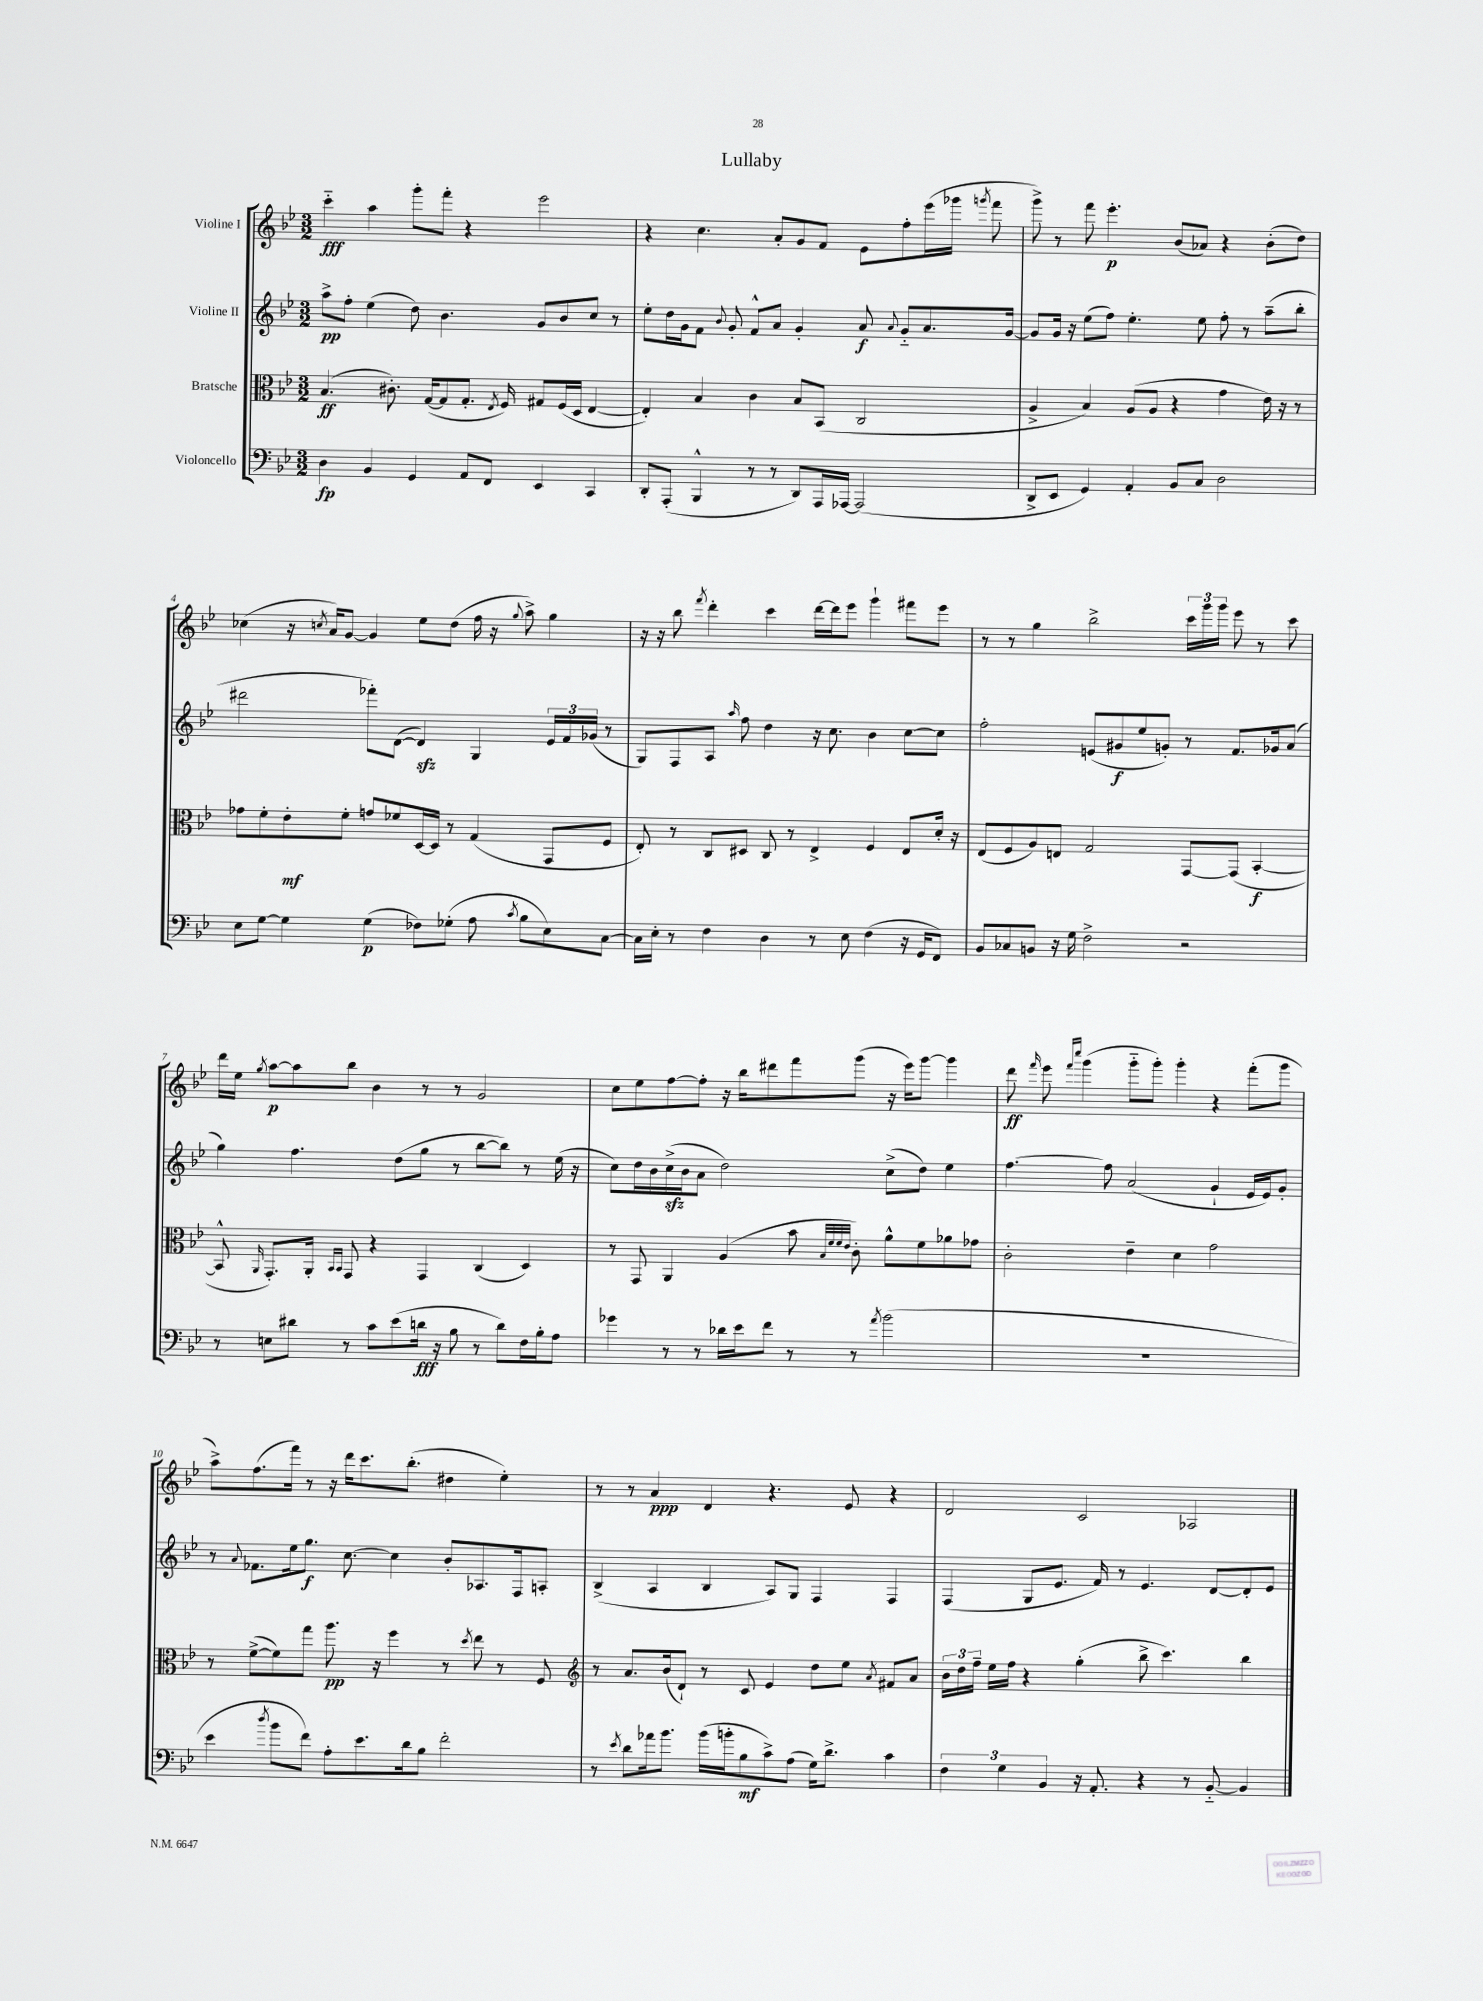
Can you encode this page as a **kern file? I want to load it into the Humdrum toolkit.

**kern	**dynam	**kern	**dynam	**kern	**dynam	**kern	**dynam
*part4	*part4	*part3	*part3	*part2	*part2	*part1	*part1
*staff4	*staff4	*staff3	*staff3	*staff2	*staff2	*staff1	*staff1
*I"Violoncello	*	*I"Bratsche	*	*I"Violine II	*	*I"Violine I	*
*clefF4	*	*clefC3	*	*clefG2	*	*clefG2	*
*k[b-e-]	*	*k[b-e-]	*	*k[b-e-]	*	*k[b-e-]	*
*M3/2	*	*M3/2	*	*M3/2	*	*M3/2	*
=1	=1	=1	=1	=1	=1	=1	=1
4D\	fp	(4.B-/	ff	8aa^\L	pp	4ccc\	fff
.	.	.	.	8ff'\J	.	.	.
4BB-/	.	.	.	(4ee-\	.	4aa\	.
.	.	8.c#X'\)	.	.	.	.	.
4GG/	.	.	.	8dd\)	.	8ggg'\L	.
.	.	([16G/KL	.	.	.	.	.
.	.	8G/]	.	4.b-\	.	8fff'\J	.
8AA/L	.	8.G'/J	.	.	.	4r	.
8FF/J	.	.	.	.	.	.	.
.	.	8qE-/	.	.	.	.	.
.	.	16F/)	.	.	.	.	.
4EE-/	.	8G#X/L	.	8g/L	.	2eee-\	.
.	.	(16F/L	.	8b-/	.	.	.
.	.	16D/JJ	.	.	.	.	.
4CC/	.	[4E-/	.	8cc/J	.	.	.
.	.	.	.	8r	.	.	.
=2	=2	=2	=2	=2	=2	=2	=2
8DD'/L	.	4E-'/])	.	8ee-'\L	.	4r	.
(8AAA'/J	.	.	.	16dd\L	.	.	.
.	.	.	.	16g\J	.	.	.
4BBB-^^/	.	4B-/	.	8f\J	.	4.cc\	.
.	.	.	.	8qqb-/	.	.	.
.	.	.	.	8g'/	.	.	.
8r	.	4c\	.	8f^^/L	.	.	.
8r	.	.	.	8a/J	.	8a'/L	.
8DD/L)	.	8B-/L	.	4g'/	.	8g/	.
16AAA/L	.	(8BB-/J	.	.	.	8f/J	.
[16AAA-X/JJ	.	.	.	.	.	.	.
(2AAA-/]	.	2C/	.	8a/	f	8e-\L	.
.	.	.	.	8qqa/	.	.	.
.	.	.	.	8g/L	.	8ff'\	.
.	.	.	.	8.a/	.	(16eee-\L	.
.	.	.	.	.	.	16ggg-X\JJ	.
.	.	.	.	.	.	8qgggn/	.
.	.	.	.	.	.	8fff\	.
.	.	.	.	[16g/Jk	.	.	.
=3	=3	=3	=3	=3	=3	=3	=3
8DD^/L	.	4A^/	.	8g/L]	.	8ggg^\)	.
8EE-/J	.	.	.	16g/Jk	.	8r	.
.	.	.	.	16r	.	.	.
4GG/)	.	4B-/)	.	(8ee-\L	.	8fff\	.
.	.	.	.	8ff\J)	.	4.eee-'\	p
4AA'/	.	(8A/L	.	4.ee-'\	.	.	.
.	.	8A/J	.	.	.	.	.
8BB-/L	.	4r	.	.	.	(8b-/L	.
8C/J	.	.	.	8ee-\	.	8a-X/J)	.
2D\	.	4g\	.	8ff'\	.	4r	.
.	.	.	.	8r	.	.	.
.	.	16e-\)	.	(8aa~\L	.	(8b-'\L	.
.	.	16r	.	.	.	.	.
.	.	8r	.	8bb-'\J	.	8dd\J)	.
!!LO:LB:g=z
=4	=4	=4	=4	=4	=4	=4	=4
8E-\L	.	8g-X\L	.	2ddd#X\	.	(4cc-X\	.
[8G\J	.	8f'\	.	.	.	.	.
4G\]	.	8e-'\	mf	.	.	16r	.
.	.	.	.	.	.	8qccn/	.
.	.	.	.	.	.	16a/KL)	.
.	.	8f'\J	.	.	.	[8g/J	.
(4G\	p	8gn/L	.	8fff-X'\L)	.	4g/]	.
.	.	8f-X/	.	([8d\J	.	.	.
8F-X\L)	.	[16D/L	.	4dzz/])	.	8ee-\L	.
.	.	16D/JJ]	.	.	.	.	.
(8G-X'\J	.	8r	.	.	.	(8dd\J	.
8A\	.	(4G/	.	4G/	.	16ff\	.
.	.	.	.	.	.	16r	.
8qc/	.	.	.	.	.	8qqgg/	.
8B-\L	.	.	.	.	.	8aa^\)	.
8E-\)	.	8GG/L	.	24e-/LL	.	4gg\	.
.	.	.	.	24f/	.	.	.
.	.	.	.	(24g-X/JJ	.	.	.
[8C\J	.	8F/J	.	8r	.	.	.
=5	=5	=5	=5	=5	=5	=5	=5
16C\LL]	.	8E-'/)	.	8G/L)	.	16r	.
16E-'\JJ	.	.	.	.	.	16r	.
8r	.	8r	.	8F/	.	8bb-\	.
.	.	.	.	.	.	8qfff/	.
4F\	.	8C/L	.	8A/J	.	4ddd'\	.
.	.	.	.	16qqaa/	.	.	.
.	.	8D#X/J	.	8ff\	.	.	.
4D\	.	8C/	.	4dd\	.	4ccc\	.
.	.	8r	.	.	.	.	.
8r	.	4E-^/	.	16r	.	[16ddd\LL	.
.	.	.	.	8.cc\	.	16ddd\J]	.
8E-\	.	.	.	.	.	8eee-\J	.
(4F\	.	4F/	.	4b-\	.	4ggg`\	.
16r	.	8E-/L	.	[8cc\L	.	8fff#X\L	.
16GG/KL	.	.	.	.	.	.	.
8FF/J)	.	16d'/Jk	.	8cc\J]	.	8eee-\J	.
.	.	16r	.	.	.	.	.
=6	=6	=6	=6	=6	=6	=6	=6
8BB-/L	.	(8E-/L	.	2ff'\	.	8r	.
8C-X/	.	8F/	.	.	.	8r	.
8BBn/J	.	8A/)	.	.	.	4gg\	.
16r	.	8En/J	.	.	.	.	.
16G\	.	.	.	.	.	.	.
2F^\	.	2G/	.	(8en/L	.	2bb-^\	.
.	.	.	.	8g#X/	f	.	.
.	.	.	.	8ee-/	.	.	.
.	.	.	.	8gn'/J)	.	.	.
2r	.	[8GG/L	.	8r	.	24ccc\LL	.
.	.	.	.	.	.	24ggg\	.
.	.	.	.	.	.	24ggg\JJ	.
.	.	(8GG/J]	.	8.f/L	.	8eee-\	.
.	.	[4BB-'/	f	.	.	8r	.
.	.	.	.	16g-X/k	.	.	.
.	.	.	.	(8a/J	.	8ccc\	.
!!LO:LB:g=z
=7	=7	=7	=7	=7	=7	=7	=7
8r	.	8BB-^^/]	.	4gg\)	.	16ddd\LL	.
.	.	.	.	.	.	16ee-\JJ	.
.	.	16qqAA/	.	.	.	8qgg/	.
8En\L	.	8.GG'/L)	.	.	.	[8aa\L	p
8d#X\J	.	.	.	4.ff\	.	8aa\]	.
.	.	16AA'/Jk	.	.	.	.	.
.	.	16qqBB-/LL	.	.	.	.	.
.	.	16qqBB-/JJ	.	.	.	.	.
8r	.	8GG/	.	.	.	8bb-\J	.
8c\L	.	4r	.	.	.	4b-\	.
(8e-\	.	.	.	(8dd\L	.	.	.
16dn\Jk	fff	4GG/	.	8gg\J	.	8r	.
16r	.	.	.	.	.	.	.
8B-\	.	.	.	8r	.	8r	.
8r	.	(4C/	.	[8bb-\L	.	2g/	.
8d\L)	.	.	.	8bb-\J])	.	.	.
16F\L	.	4D/)	.	8r	.	.	.
16B-'\J	.	.	.	.	.	.	.
8A\J	.	.	.	(16ee-\	.	.	.
.	.	.	.	16r	.	.	.
=8	=8	=8	=8	=8	=8	=8	=8
4g-X\	.	8r	.	8cc\L)	.	8cc\L	.
.	.	8GG/	.	16dd\L	.	8ee-\	.
.	.	.	.	16b-\	.	.	.
8r	.	4AA/	.	(16cczz^\	.	[8ff\	.
.	.	.	.	16b-\J	.	.	.
8r	.	.	.	8a\J	.	8ff'\J]	.
16d-X\LL	.	(4A/	.	2dd\)	.	16r	.
16e-\J	.	.	.	.	.	16bb-\KL	.
8f\J	.	.	.	.	.	8ddd#X\	.
8r	.	8b-\	.	.	.	8fff\	.
.	.	32qqB-/LLL	.	.	.	.	.
.	.	32qqf/	.	.	.	.	.
.	.	32qqf/	.	.	.	.	.
.	.	32qqe-/JJJ	.	.	.	.	.
8r	.	8c'\)	.	.	.	(8ggg\J	.
8qa/	.	.	.	.	.	.	.
(2b-\	.	8a^^\L	.	(8cc^\L	.	16r	.
.	.	.	.	.	.	16eee-\KL)	.
.	.	8f\	.	8dd\J)	.	[8ggg\J	.
.	.	8a-X\	.	4ee-\	.	4ggg\]	.
.	.	8g-X\J	.	.	.	.	.
=9	=9	=9	=9	=9	=9	=9	=9
1.r	.	2c'\	.	[4.ff\	.	8ddd\	ff
.	.	.	.	.	.	16qqfff/	.
.	.	.	.	.	.	8eee-\	.
.	.	.	.	.	.	16qqfff/LL	.
.	.	.	.	.	.	16qqcccc/JJ	.
.	.	.	.	.	.	(4ggg\	.
.	.	.	.	8ff\]	.	.	.
.	.	4e-~\	.	(2a/	.	8ggg\L	.
.	.	.	.	.	.	8ggg'\J)	.
.	.	4d\	.	.	.	4ggg'\	.
.	.	2g\	.	4g`/	.	4r	.
.	.	.	.	16e-/LL	.	(8fff'\L	.
.	.	.	.	16e-/J)	.	.	.
.	.	.	.	8g'/J	.	8ggg\J	.
!!LO:LB:g=z
=10	=10	=10	=10	=10	=10	=10	=10
4e-\	.	8r	.	8r	.	8aa^\L)	.
.	.	.	.	8qqa/	.	.	.
.	.	([8f^\L	.	8.f-X\L	.	(8.ff\	.
8qdd/	.	.	.	.	.	.	.
8b-\L	.	8f\])	.	.	.	.	.
.	.	.	.	16ee-\k	.	16fff\Jk)	.
8f\J)	.	8gg\J	.	8.gg\J	f	8r	.
8A'\L	.	8.aa\	pp	.	.	16r	.
.	.	.	.	[8.cc\	.	16ddd\KL	.
8.e-\	.	.	.	.	.	8.ccc\	.
.	.	16r	.	.	.	.	.
.	.	4ff\	.	4cc\]	.	.	.
16d\k	.	.	.	.	.	(8.bb-'\J	.
8B-\J	.	.	.	.	.	.	.
2f'\	.	8r	.	8b-'/L	.	4dd#X\	.
.	.	8qdd/	.	.	.	.	.
.	.	8ee-\	.	8.A-X/	.	.	.
.	.	8r	.	.	.	4ee-'\)	.
.	.	.	.	16F/k	.	.	.
.	.	8F/	.	8An'/J	.	.	.
=11	=11	=11	=11	=11	=11	=11	=11
*	*	*clefG2	*	*	*	*	*
8r	.	8r	.	(4B-^/	.	8r	.
8qe-/	.	.	.	.	.	.	.
8d\L	.	8.a/L	.	.	.	8r	.
16a-X\k	.	.	.	4A/	.	4a/	ppp
8.b-\J	.	(16b-/k	.	.	.	.	.
.	.	8d`/J)	.	.	.	.	.
(16b-\LL	.	8r	.	4B-/	.	4d/	.
16bn'\J	.	.	.	.	.	.	.
8B-\	mf	8c/	.	.	.	.	.
8c^\)	.	4e-/	.	8A/L)	.	4.r	.
(8A\J	.	.	.	8G/J	.	.	.
16G\KL)	.	8dd\L	.	4F/	.	.	.
8.d^\J	.	.	.	.	.	.	.
.	.	8ee-\J	.	.	.	8e-/	.
.	.	8qa/	.	.	.	.	.
4c\	.	8f#X/L	.	4F/	.	4r	.
.	.	8a/J	.	.	.	.	.
=12	=12	=12	=12	=12	=12	=12	=12
6F\	.	24b-\LL	.	(4F/	.	2d/	.
.	.	24dd\	.	.	.	.	.
.	.	24ff~\JJ	.	.	.	.	.
.	.	16ee-\LL	.	.	.	.	.
6G\	.	.	.	.	.	.	.
.	.	16ff\JJ	.	.	.	.	.
.	.	4r	.	8G/L	.	.	.
6BB-/	.	.	.	.	.	.	.
.	.	.	.	8.e-/J	.	.	.
16r	.	(4gg'\	.	.	.	2c/	.
8.AA'/	.	.	.	16f/)	.	.	.
.	.	.	.	8r	.	.	.
4r	.	8bb-^\	.	4.e-/	.	.	.
.	.	4.ccc\)	.	.	.	.	.
8r	.	.	.	.	.	2A-X/	.
[8BB-/	.	.	.	[8d/L	.	.	.
4BB-/]	.	4bb-\	.	8d'/]	.	.	.
.	.	.	.	8e-/J	.	.	.
==	==	==	==	==	==	==	==
*-	*-	*-	*-	*-	*-	*-	*-
